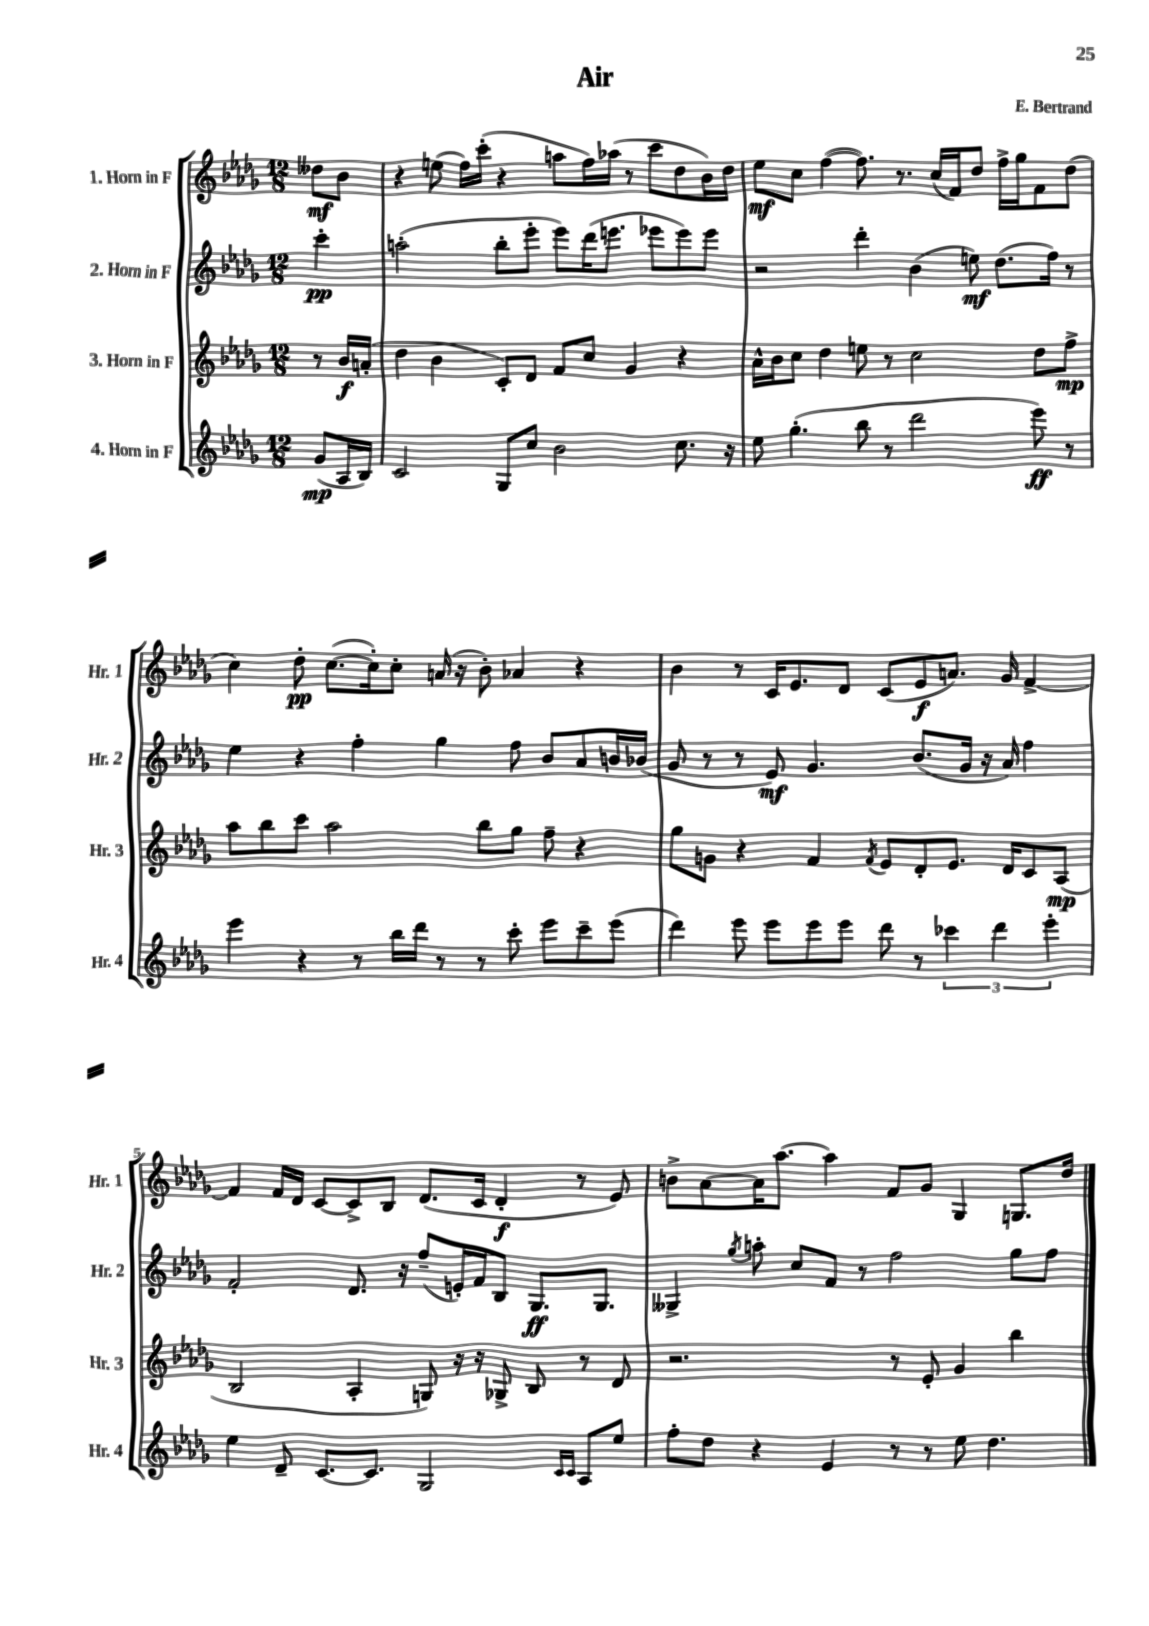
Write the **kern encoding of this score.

**kern	**dynam	**kern	**dynam	**kern	**dynam	**kern	**dynam
*part4	*part4	*part3	*part3	*part2	*part2	*part1	*part1
*staff4	*staff4	*staff3	*staff3	*staff2	*staff2	*staff1	*staff1
*I"4. Horn in F	*	*I"3. Horn in F	*	*I"2. Horn in F	*	*I"1. Horn in F	*
*I'Hr. 4	*	*I'Hr. 3	*	*I'Hr. 2	*	*I'Hr. 1	*
*clefG2	*	*clefG2	*	*clefG2	*	*clefG2	*
*k[b-e-a-d-g-]	*	*k[b-e-a-d-g-]	*	*k[b-e-a-d-g-]	*	*k[b-e-a-d-g-]	*
*M12/8	*	*M12/8	*	*M12/8	*	*M12/8	*
=	=	=	=	=	=	=	=
(8g-/L	mp	8r	.	4ccc'\	pp	8dd--X\L	mf
16A-/L	.	16b-/LL	f	.	.	8b-\J	.
16B-/JJ)	.	(16an'/JJ	.	.	.	.	.
=1	=1	=1	=1	=1	=1	=1	=1
2c/	.	4dd-\	.	(2aan'\	.	4r	.
.	.	4b-\	.	.	.	(8een\	.
.	.	.	.	.	.	16ff\LL)	.
.	.	.	.	.	.	(16ccc'\JJ	.
8G-/L	.	8c'/L)	.	8bb-'\L	.	4r	.
8cc/J	.	8d-/J	.	8eee-'\J	.	.	.
2b-\	.	8f/L	.	8eee-\L)	.	8aan\L	.
.	.	8cc/J	.	(16ddd-\K	.	16ff\L)	.
.	.	.	.	8.eeen\J	.	(16aa-X\JJ	.
.	.	4g-/	.	.	.	8r	.
.	.	.	.	8eee-X\L	.	8ccc\L	.
8.cc\	.	4r	.	8eee-\)	.	8dd-\	.
.	.	.	.	8eee-\J	.	16b-\L)	.
16r	.	.	.	.	.	16dd-\JJ	.
=2	=2	=2	=2	=2	=2	=2	=2
8ee-\	.	16a-^^\LL	.	2r	.	8ee-\L	mf
.	.	16b-\J	.	.	.	.	.
(4.gg-'\	.	8cc\J	.	.	.	8cc\J	.
.	.	4dd-\	.	.	.	([4ff\	.
8bb-\	.	8een\	.	4ddd-'\	.	8.ff\])	.
8r	.	8r	.	.	.	.	.
.	.	.	.	.	.	8.r	.
2ddd-\	.	2cc\	.	(4b-\	.	.	.
.	.	.	.	.	.	(16cc/LL	.
.	.	.	.	.	.	16f/J)	.
.	.	.	.	8een\)	mf	8dd-/J	.
.	.	.	.	(8.dd-\L	.	16ff^\LL	.
.	.	.	.	.	.	16gg-\J	.
8eee-\)	ff	8dd-\L	.	.	.	8f\	.
.	.	.	.	16ff\Jk)	.	.	.
8r	.	8ff^\J	mp	8r	.	(8dd-\J	.
!!LO:LB:g=z
=3	=3	=3	=3	=3	=3	=3	=3
4eee-\	.	8aa-\L	.	4ee-\	.	4cc\)	.
.	.	8bb-\	.	.	.	.	.
4r	.	8ccc\J	.	4r	.	8dd-'\	pp
.	.	2aa-\	.	.	.	([8.cc\L	.
8r	.	.	.	4ff'\	.	.	.
.	.	.	.	.	.	16cc'\k])	.
16bb-\LL	.	.	.	.	.	8cc'\J	.
16ddd-\JJ	.	.	.	.	.	.	.
8r	.	.	.	4gg-\	.	(16an/	.
.	.	.	.	.	.	16r	.
8r	.	8bb-\L	.	.	.	8b-'\)	.
8ccc'\	.	8gg-\J	.	8ff\	.	4a-X/	.
8eee-\L	.	8ff~\	.	8b-/L	.	.	.
8ccc~\	.	4r	.	8a-/	.	4r	.
(8eee-\J	.	.	.	16bn/L	.	.	.
.	.	.	.	(16b-X/JJ	.	.	.
=4	=4	=4	=4	=4	=4	=4	=4
4ddd-\)	.	8gg-\L	.	8g-/	.	4b-\	.
.	.	8gn\J	.	8r	.	.	.
8eee-\	.	4r	.	8r	.	8r	.
8eee-\L	.	.	.	8e-/)	mf	16c/KL	.
.	.	.	.	.	.	8.e-/	.
8eee-\	.	4f/	.	4.g-/	.	.	.
8eee-\J	.	.	.	.	.	8d-/J	.
.	.	8qf/	.	.	.	.	.
8ddd-\	.	8e-/L	.	.	.	(8c/L	.
8r	.	8d-'/	.	(8.b-/L	.	8e-/	f
6ccc-X\	.	8.e-/J	.	.	.	8.an/J)	.
.	.	.	.	16g-/Jk	.	.	.
.	.	.	.	16r	.	.	.
6ddd-\	.	.	.	.	.	.	.
.	.	16d-/KL	.	16a-/)	.	16g-/	.
.	.	8c/	.	4ff\	.	[4f^/	.
6eee-'\	.	.	.	.	.	.	.
.	.	(8A-/J	mp	.	.	.	.
!!LO:LB:g=z
=5	=5	=5	=5	=5	=5	=5	=5
4ee-\	.	2B-/	.	2f'/	.	4f/]	.
8d-~/	.	.	.	.	.	16f/LL	.
.	.	.	.	.	.	16d-/JJ	.
[8.c/L	.	.	.	.	.	[8c/L	.
.	.	4A-'/	.	8.d-/	.	8c^/]	.
8.c/J]	.	.	.	.	.	.	.
.	.	.	.	.	.	8B-/J	.
.	.	.	.	16r	.	.	.
2G-/	.	8Gn/)	.	(8ff~/L	.	(8.d-/L	.
.	.	16r	.	16en'/L)	.	.	.
.	.	16r	.	16f/J	.	16c/Jk	.
.	.	8G-X^/	.	8B-/J	.	4d-'/	f
.	.	8B-/	.	8.G-/L	ff	.	.
16qqc/LL	.	.	.	.	.	.	.
16qqc/JJ	.	.	.	.	.	.	.
8A-/L	.	8r	.	.	.	8r	.
.	.	.	.	8.G-/J	.	.	.
8ee-/J	.	8d-/	.	.	.	8e-/)	.
=6	=6	=6	=6	=6	=6	=6	=6
8ff'\L	.	2.r	.	4G--X^/	.	8bn^\L	.
8dd-\J	.	.	.	.	.	[8a-\	.
.	.	.	.	8qgg-/	.	.	.
4r	.	.	.	8aan'\	.	16a-\K]	.
.	.	.	.	.	.	[8.aa-\J	.
.	.	.	.	8cc/L	.	.	.
4e-/	.	.	.	8f/J	.	4aa-\]	.
.	.	.	.	8r	.	.	.
8r	.	8r	.	2ff\	.	8f/L	.
8r	.	8e-'/	.	.	.	8g-/J	.
8ee-\	.	4g-/	.	.	.	4G-/	.
4.dd-\	.	.	.	.	.	.	.
.	.	4bb-\	.	8gg-\L	.	8.Gn/L	.
.	.	.	.	8ff\J	.	.	.
.	.	.	.	.	.	16dd-/Jk	.
==	==	==	==	==	==	==	==
*-	*-	*-	*-	*-	*-	*-	*-
